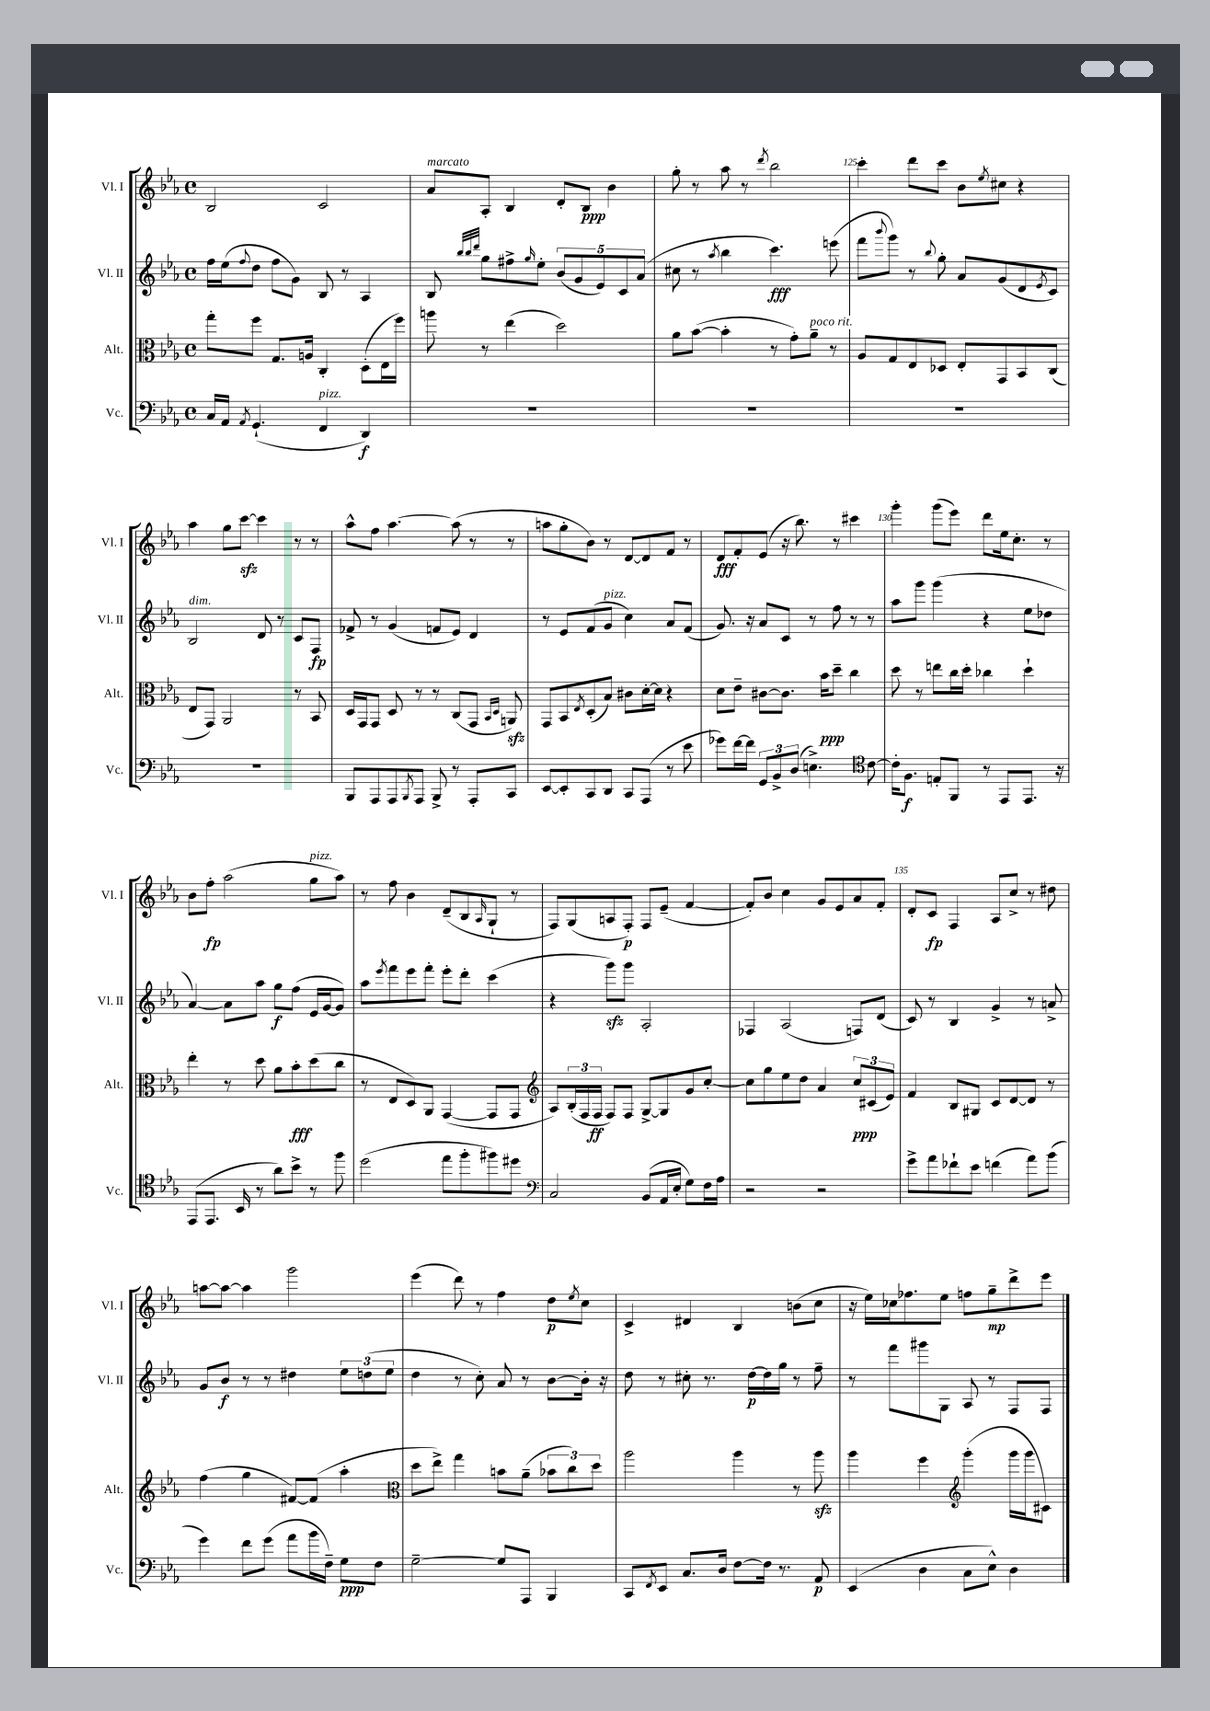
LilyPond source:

<<
\new StaffGroup <<
\new Staff = "s0" \with { instrumentName = "Vl. I" shortInstrumentName = "Vl. I" } {
    \clef treble \key ees \major \defaultTimeSignature \time 4/4
    bes2 c'2 |
    aes'8^\markup { \italic "marcato" } aes8-. bes4 d'8-. bes8\ppp bes'4 |
    g''8-. r8 aes''8 r8 \acciaccatura { d'''8 } bes''2 |
    c'''4-. d'''8 c'''8 bes'8 \acciaccatura { ees''8 } cis''8 r4 |
    aes''4 g''8 c'''8~\sfz c'''4 r8 r8 |
    aes''8-^ f''8 aes''4.~ aes''8( r8 r8 |
    a''8 g''8-. bes'8) r8 d'8~ d'8 f'8 r8 |
    d'8\fff f'8-. ees'8( r16 bes''8.) r8 cis'''4 |
    g'''4-. g'''8( ees'''8) d'''8 ees''16 c''8.-. r8 |
    bes'8 f''8-.\fp aes''2( g''8^\markup { \italic "pizz." } aes''8) |
    r8 f''8 bes'4 d'8--( bes8 \grace { aes16 } g8-! r8 |
    f8) g8( a8 f8-.\p) f8 ees'8--( f'4~ |
    f'8-.) bes'8 c''4 g'8 ees'8 aes'8 f'8-. |
    d'8-. c'8\fp f4 aes8 c''8-> r8 dis''8 |
    a''8~ a''8~ a''4 g'''2 |
    ees'''4( d'''8) r8 f''4 d''8\p \acciaccatura { ees''8 } c''8 |
    c'4-> dis'4 bes4 b'8( c''8 |
    r16 ees''16) ces''16 fes''8. ees''8 f''8 g''8--\mp d'''8-> ees'''8 \bar "|." |
}
\new Staff = "s1" \with { instrumentName = "Vl. II" shortInstrumentName = "Vl. II" } {
    \clef treble \key ees \major \defaultTimeSignature \time 4/4
    f''16 ees''16( \appoggiatura { f''8 } d''8 f''8 g'8) bes8 r8 aes4 |
    bes8 \grace { bes''32 bes''32 d'''32 } g''8 fis''8-> \grace { g''16 } ees''8-. \tuplet 5/4 { bes'8( g'8 ees'8) c'8 aes'8( } |
    cis''8 r8 \acciaccatura { aes''8 } bes''4 c'''4.\fff) e'''8( |
    f'''8 \appoggiatura { bes'''8 } g'''8) r8 \appoggiatura { bes''8 } g''8-. aes'8 g'8( d'8 \acciaccatura { ees'8 } c'8) |
    bes2^\markup { \italic "dim." } d'8 r8 c'8 f8\fp |
    fes'8-> r8 g'4( f'8 ees'8) d'4 |
    r8 ees'8 f'8( g'8^\markup { \italic "pizz." } c''4) aes'8 f'8( |
    g'8.) r16 aes'8 c'8 r8 f''8 r8 r8 |
    aes''8 g'''8 g'''4( r4 ees''8 des''8 |
    aes'4~) aes'8 aes''8 g''8\f f''8( ees'16 g'16~ g'8) |
    aes''8 \acciaccatura { ees'''8 } f'''8 ees'''8 f'''8-. ees'''8-. d'''8-. c'''4( |
    r4 g'''8\sfz) g'''8 aes2-. |
    fes4 aes2( f8) d'8( |
    c'8) r8 bes4 g'4-> r8 a'8-> |
    g'8 bes'8\f r8 r8 dis''4 \tuplet 3/2 { ees''8 d''8( ees''8 } |
    d''4 r8 c''8-.) aes'8 r8 bes'8~ bes'16-. r16 |
    d''8 r8 cis''8-. r8. d''16~\p d''16 g''16 r8 f''8-- |
    r8 f'''8 gis'''8 g8 aes8 r8 f8 f8 \bar "|." |
}
\new Staff = "s2" \with { instrumentName = "Alt." shortInstrumentName = "Alt." } {
    \clef alto \key ees \major \defaultTimeSignature \time 4/4
    g''8-. f''8 g8. a16 c4-. d8-.( ees16 f''16) |
    a''8 r8 ees''4( d''2) |
    aes'8 bes'8~( bes'4-. r8 g'8-.) aes'8--^\markup { \italic "poco rit." } r8 |
    aes8 g8 ees8 des8 ees8-. g,8 bes,8 c8( |
    ees8 g,8) aes,2 r8 bes,8 |
    d16 g,16 g,8 d8 r8 r8 c8( g,8 \grace { bes,16 d16 } a,8\sfz) |
    g,8 bes,8 \acciaccatura { ees8 } d8-.( bes8) cis'8 d'16~-. d'16 r4 |
    d'8 ees'8-- cis'8~ cis'8. bes'16\ppp d''8-- c''4 |
    d''8 r8 e''8 c''16 d''16-. ces''4 d''4-! |
    ees''4-. r8 d''8 aes'8 bes'8-.\fff d''8( c''8 |
    r8 ees8 d8) aes,8 g,4~( g,8 g,8 |
    \clef treble aes8) \tuplet 3/2 { bes16-.( f16 f16\ff } f8) f8 g8~-> g8 g'8 c''8~-. |
    c''8 g''8 ees''8 d''8 aes'4 \tuplet 3/2 { c''8\ppp cis'8( ees'8) } |
    f'4 bes8 gis8 c'8 d'8~ d'8 r8 |
    f''4( g''4 fis'8~) fis'8( aes''4-. |
    \clef alto d''8 ees''8->) g''4 b'8 aes'8--( \tuplet 3/2 { bes'8 c''8) d''8 } |
    aes''2 aes''4 r8 aes''8\sfz |
    aes''4 f''4 \clef treble g'''4-.( g'''16 g'''16 cis'8) \bar "|." |
}
\new Staff = "s3" \with { instrumentName = "Vc." shortInstrumentName = "Vc." } {
    \clef bass \key ees \major \defaultTimeSignature \time 4/4
    c16 aes,16 \acciaccatura { aes,8 } g,4.-!( f,4^\markup { \italic "pizz." } d,4\f) |
    R1 |
    R1 |
    R1 |
    R1 |
    bes,,8 aes,,8 aes,,8 \acciaccatura { bes,,8 } aes,,8 bes,,8-> r8 aes,,8-. c,8 |
    ees,8~ ees,8-. c,8 d,8 c,8 aes,,8( r8 ees'8 |
    ges'8) f'16~ f'16 \tuplet 3/2 { g,8 bes,8-> d8( } e4.->) \clef tenor c'8~ |
    c'16-. f8.\f e8-. f,8 r8 ees,8 ees,8. r16 |
    ees,8( ees,8. bes,16 r8 aes'8) bes'8-> r8 f''8 |
    d''2( ees''8 f''8-. fis''8) dis''8 |
    \clef bass c2 bes,8( aes,16 ees16-. g8) f16 aes16 |
    r2 r2 |
    g'8-> aes'8 fes'8-! ees'8 f'4( aes'8) bes'8( |
    g'4) f'8 g'8( aes'8 bes'16 f16--) g8\ppp f8 |
    g2~-- g8 aes,,8 bes,,4 |
    c,8 \acciaccatura { f,8 } ees,8 c8. d16 f8~ f16 r8. aes,8\p |
    ees,4( d4 c8 ees8-^) d4 \bar "|." |
}
>>
>>
\layout { \context { \Score currentBarNumber = #122 \override BarNumber.break-visibility = ##(#f #t #t) barNumberVisibility = #(every-nth-bar-number-visible 5) } }
